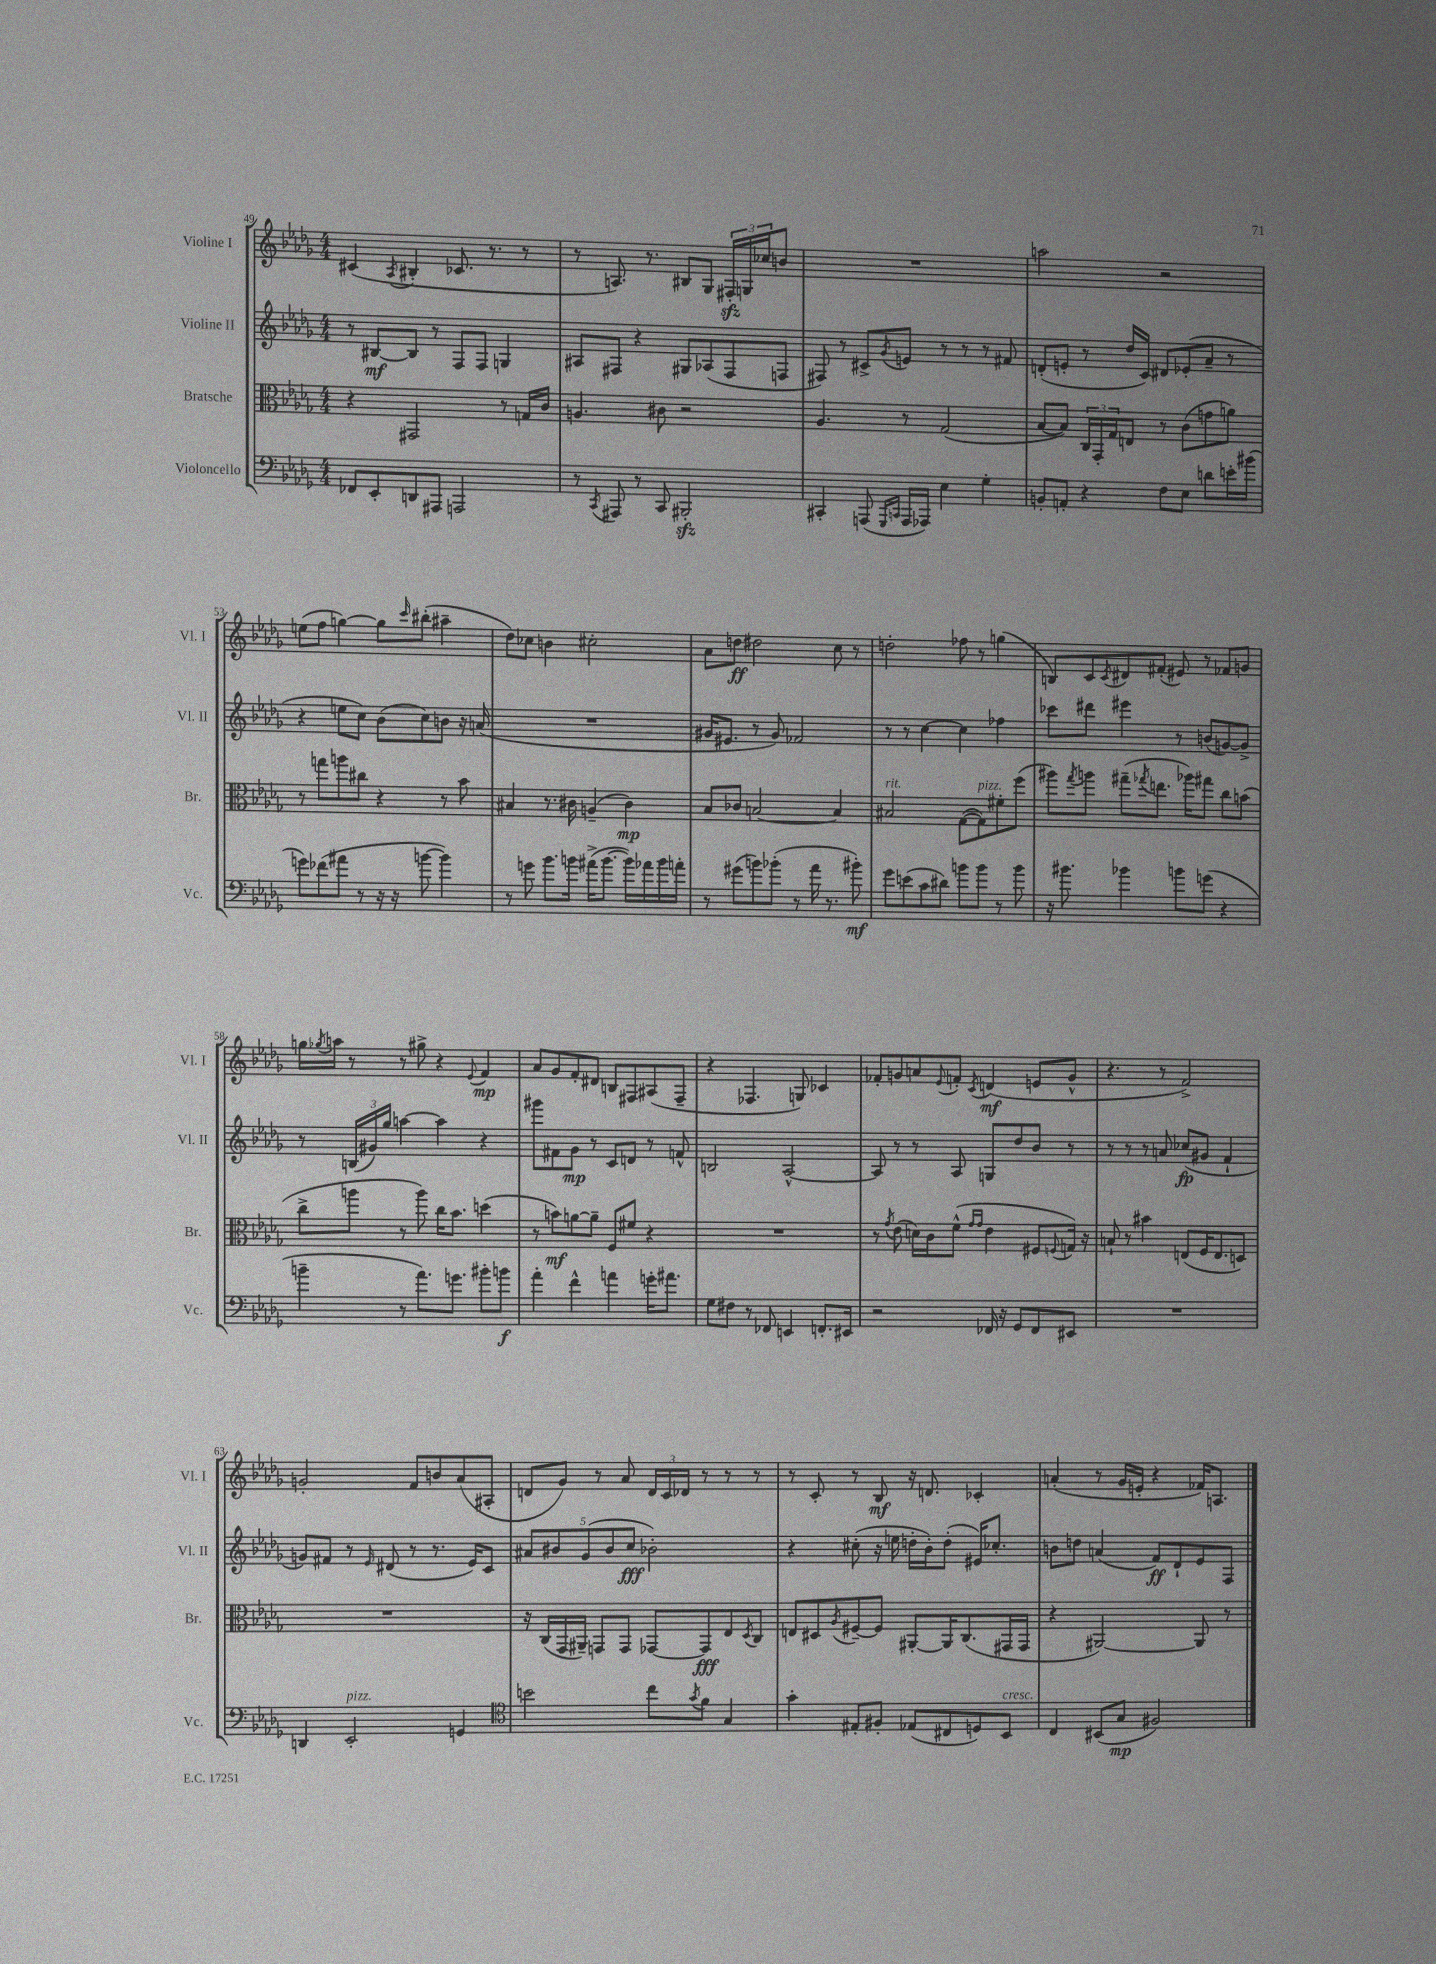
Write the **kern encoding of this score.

**kern	**dynam	**kern	**dynam	**kern	**dynam	**kern	**dynam
*part4	*part4	*part3	*part3	*part2	*part2	*part1	*part1
*staff4	*staff4	*staff3	*staff3	*staff2	*staff2	*staff1	*staff1
*I"Violoncello	*	*I"Bratsche	*	*I"Violine II	*	*I"Violine I	*
*I'Vc.	*	*I'Br.	*	*I'Vl. II	*	*I'Vl. I	*
*clefF4	*	*clefC3	*	*clefG2	*	*clefG2	*
*k[b-e-a-d-g-]	*	*k[b-e-a-d-g-]	*	*k[b-e-a-d-g-]	*	*k[b-e-a-d-g-]	*
*M4/4	*	*M4/4	*	*M4/4	*	*M4/4	*
=49	=49	=49	=49	=49	=49	=49	=49
8FF-X/L	.	4r	.	8r	.	(4c#X/	.
8EE-'/	.	.	.	[8B#X/L	mf	.	.
.	.	.	.	.	.	8qA-/	.
8DDn/	.	2GG#X/	.	8B#/J]	.	4B#X'/	.
8AAA#X/J	.	.	.	8r	.	.	.
2AAAn/	.	.	.	8F/L	.	8.c-X/	.
.	.	.	.	8F/J	.	.	.
.	.	.	.	.	.	8.r	.
.	.	8r	.	4Gn/	.	.	.
.	.	16Gn/LL	.	.	.	8r	.
.	.	16c/JJ	.	.	.	.	.
=50	=50	=50	=50	=50	=50	=50	=50
8r	.	4.An/	.	8A#X/L	.	8r	.
8qCC/	.	.	.	.	.	.	.
8AAA#X/	.	.	.	8F#X/J	.	8.An/)	.
8r	.	.	.	4r	.	.	.
.	.	.	.	.	.	8.r	.
8CC/	.	8c#X\	.	.	.	.	.
2BBB#Xzz'/	.	2r	.	8G#X/L	.	8B#X/L	.
.	.	.	.	(8A-X/	.	8G-/J	.
.	.	.	.	8F#/	.	24F#Xzz'/LL	.
.	.	.	.	.	.	24Gn/	.
.	.	.	.	.	.	24cc-X/J	.
.	.	.	.	8Fn/J	.	8bn/J	.
=51	=51	=51	=51	=51	=51	=51	=51
4CC#X'/	.	4.A-/	.	8F#X/)	.	1r	.
.	.	.	.	8r	.	.	.
(8AAAn/	.	.	.	8c#X^/L	.	.	.
16qqGGG-/LL	.	.	.	.	.	.	.
16qqCCn/JJ	.	.	.	8qg-/	.	.	.
16AAA/LL	.	8r	.	8en/J	.	.	.
16AAA-X/JJ)	.	.	.	.	.	.	.
4E-\	.	(2G-/	.	8r	.	.	.
.	.	.	.	8r	.	.	.
4G-'\	.	.	.	8r	.	.	.
.	.	.	.	8f#X/	.	.	.
=52	=52	=52	=52	=52	=52	=52	=52
8BBn'/L	.	[8B-/L	.	(8dn'/L	.	2aan\	.
8AAn'/J	.	8B-/J])	.	8en'/J	.	.	.
4r	.	24C/LL	.	8r	.	.	.
.	.	24GG-'/	.	.	.	.	.
.	.	24G-/J	.	.	.	.	.
.	.	8En/J	.	16dd-/LL	.	.	.
.	.	.	.	16c/JJ)	.	.	.
8F\L	.	8r	.	8d#X/L	.	2r	.
8E-\J	.	(8c\L	.	(8e-X'/	.	.	.
8dn\L	.	8gn\	.	8a-~/J	.	.	.
16en'\L	.	8an\J)	.	8r	.	.	.
(16b#X\JJ	.	.	.	.	.	.	.
!!LO:LB:g=z
=53	=53	=53	=53	=53	=53	=53	=53
8gn\L)	.	8r	.	4r	.	(8een\L	.
(8f-X\	.	8ggn\L	.	.	.	8ff\J	.
8a#X\J	.	8aan\	.	8een\L	.	[4ggn\)	.
8r	.	8cc#X\J	.	8cc\J)	.	.	.
16r	.	4r	.	(8b-\L	.	8gg\L]	.
16r	.	.	.	.	.	.	.
.	.	.	.	.	.	16qqccc/	.
[8bn\	.	.	.	8cc\)	.	(8bb#X'\J	.
4b\])	.	8r	.	8bn\J	.	4aa#X~\	.
.	.	8b-\	.	16r	.	.	.
.	.	.	.	(16an/	.	.	.
=54	=54	=54	=54	=54	=54	=54	=54
8r	.	4B#X/	.	1r	.	8dd-\L)	.
8gn\	.	.	.	.	.	8cc-X\J	.
8.b-\L	.	8.r	.	.	.	4bn\	.
16bn\Jk	.	16c#X\	.	.	.	.	.
(16a#X^\KL	.	(4An~/	.	.	.	2cc#X'\	.
[8.b\J	.	.	.	.	.	.	.
16b\LL])	.	4c#\)	mp	.	.	.	.
16a-X\	.	.	.	.	.	.	.
16b\	.	.	.	.	.	.	.
16an'\JJ	.	.	.	.	.	.	.
=55	=55	=55	=55	=55	=55	=55	=55
8r	.	8B-/L	.	16g#X/KL	.	8a-\L	.
.	.	.	.	8.e#X/J	.	.	.
(8g#X\L	.	8c-X/J	.	.	.	8ddn\J	ff
8bn\)	.	[2Bn/	.	8r	.	2dd#X\	.
(8b-X'\J	.	.	.	8g#/)	.	.	.
8r	.	.	.	2f-X/	.	.	.
16a-\	.	.	.	.	.	.	.
8.r	.	.	.	.	.	.	.
.	.	4B/]	.	.	.	8cc\	.
8b#X'\)	mf	.	.	.	.	8r	.
=56	=56	=56	=56	=56	=56	=56	=56
!	!	!LO:TX:a:i:t=rit.	!	!	!	!	!
8g-\L	.	2B#X/	.	8r	.	2ddn'\	.
(8en\	.	.	.	8r	.	.	.
8c\	.	.	.	[4cc\	.	.	.
8d#X\J)	.	.	.	.	.	.	.
8bn\L	.	([8G-\L	.	4cc\]	.	8ff-X\	.
!	!	!LO:TX:a:i:t=pizz.	!	!	!	!	!
8b\J	.	8G-\])	.	.	.	8r	.
8r	.	8f#X'\	.	4ff-X\	.	(4ggn\	.
8b\	.	(8ff\J	.	.	.	.	.
=57	=57	=57	=57	=57	=57	=57	=57
16r	.	8aa#X\L)	.	8ccc-X\L	.	8Bn/L)	.
8.b#X\	.	.	.	.	.	.	.
.	.	8qgg-/	.	.	.	.	.
.	.	8aan\J	.	8ddd#X\J	.	8c/	.
.	.	.	.	.	.	8qc/	.
4b-X\	.	(8gg#X~\L	.	4eee#X\	.	8d#X/	.
.	.	8qgg-X/	.	.	.	.	.
.	.	8.een\J	.	.	.	(8f#X'/J	.
8bn\L	.	.	.	8r	.	8e#X/)	.
.	.	16aa-X\KL)	.	.	.	.	.
(8gn\J	.	8gg#X\J	.	(8bn/L	.	8r	.
4r	.	8cc\L	.	[8gn/)	.	8f-X/L	.
.	.	(8bn\J	.	8g^/J]	.	8gn/J	.
!!LO:LB:g=z
=58	=58	=58	=58	=58	=58	=58	=58
4bn~\	.	8cc^\L	.	8r	.	16ggn\LL	.
.	.	.	.	.	.	8qgg-X/	.
.	.	.	.	.	.	16aan\JJ	.
.	.	8aan\J	.	(24Bn/LL	.	8r	.
.	.	.	.	24g#X/)	.	.	.
.	.	.	.	24gg-/JJ	.	.	.
8r	.	8r	.	[4aan\	.	8r	.
8.a-\L)	.	8aa\)	.	.	.	8gg#X^\	.
.	.	16cc\KL	.	4aa\]	.	4r	.
8.gn\J	.	8.b-\J	.	.	.	.	.
.	.	.	.	.	.	8qqe-/	.
8b#X'\L	.	(4ddn\	.	4r	.	4f/	mp
8bn\J	f	.	.	.	.	.	.
=59	=59	=59	=59	=59	=59	=59	=59
4a-'\	.	8r	.	8ggg#X\L	.	8a-/L	.
.	.	8bn\L)	mf	8f#X\	.	8g-/	.
4f^^\	.	[8an\	.	8g-\J	mp	8f'/	.
.	.	8a~\J]	.	8r	.	8d#X/J	.
4an\	.	8F/L	.	8c/L	.	8Bn/L	.
.	.	8f#X/J	.	8dn/J	.	8F#X/	.
16gn'\KL	.	4r	.	8r	.	(8A#X/	.
8.a#X\J	.	.	.	.	.	.	.
.	.	.	.	8fn^^/	.	8F#~/J	.
=60	=60	=60	=60	=60	=60	=60	=60
8G-\L	.	1r	.	2Bn/	.	4r	.
8F#X\J	.	.	.	.	.	.	.
8r	.	.	.	.	.	4.F-X/	.
8FF-X/	.	.	.	.	.	.	.
4EEn/	.	.	.	[2A-^^/	.	.	.
.	.	.	.	.	.	8Gn/)	.
8.FFn'/L	.	.	.	.	.	4c-X/	.
16EE#X/Jk	.	.	.	.	.	.	.
=61	=61	=61	=61	=61	=61	=61	=61
2r	.	8r	.	8A-/]	.	8f-X'/L	.
.	.	8qg-/	.	.	.	.	.
.	.	(8e-\	.	8r	.	8gn/	.
.	.	16dn\LL)	.	8r	.	8an/	.
.	.	16c\J	.	.	.	.	.
.	.	.	.	.	.	8qqe-/	.
.	.	(8f^^\J	.	8A-/	.	8fn'/J	.
.	.	16qqg-/LL	.	.	.	.	.
.	.	16qqg-/JJ	.	.	.	8qc/	.
16FF-X/	.	4e-\	.	8Gn/L	.	(4dn/	mf
16r	.	.	.	.	.	.	.
8GG-/L	.	.	.	8dd-/	.	.	.
8FF-/	.	8F#X/L	.	8b-/J	.	8en/L	.
.	.	8qqFn/	.	.	.	.	.
8EE#X/J	.	16Gn/Jk)	.	8r	.	8g^^/J	.
.	.	16r	.	.	.	.	.
=62	=62	=62	=62	=62	=62	=62	=62
1r	.	8Bn`/	.	8r	.	4.r	.
.	.	8r	.	8r	.	.	.
.	.	4b#X\	.	8r	.	.	.
.	.	.	.	8an/	.	8r	.
.	.	(8En/L	.	(8cc-X/L	fp	2f^/)	.
.	.	16F/K	.	8g#X/J	.	.	.
.	.	8.E/	.	.	.	.	.
.	.	.	.	4f`/	.	.	.
.	.	8Dn/J)	.	.	.	.	.
!!LO:LB:g=z
=63	=63	=63	=63	=63	=63	=63	=63
4DDn/	.	1r	.	8gn/L)	.	2gn'/	.
.	.	.	.	8f#X/J	.	.	.
!LO:TX:a:i:t=pizz.	!	!	!	!	!	!	!
2EE-'/	.	.	.	8r	.	.	.
.	.	.	.	16qqe-/	.	.	.
.	.	.	.	(8d#X/	.	.	.
.	.	.	.	8r	.	8f/L	.
.	.	.	.	8.r	.	8bn/	.
4GGn/	.	.	.	.	.	(8a-/	.
.	.	.	.	16e-/KL)	.	.	.
.	.	.	.	8c/J	.	8A#X'/J	.
=64	=64	=64	=64	=64	=64	=64	=64
*clefC4	*	*	*	*	*	*	*
2bn\	.	16r	.	10a#X/L	.	8dn/L	.
.	.	(16C/LL	.	.	.	.	.
.	.	.	.	10b#X/	.	.	.
.	.	16GG-/	.	.	.	8g-/J)	.
.	.	16AA#X~/JJ)	.	.	.	.	.
.	.	.	.	(10g-/	.	.	.
.	.	8GGn/L	.	.	.	8r	.
.	.	.	.	10b#/	.	.	.
.	.	8GG/J	.	.	.	8a-/	.
.	.	.	.	10cc/J	fff	.	.
8cc\L	.	[8GG-X/L	.	2b-X'\)	.	24d/LL	.
.	.	.	.	.	.	24c/	.
.	.	.	.	.	.	24d-X/JJ	.
8qg-/	.	.	.	.	.	.	.
8f\J	.	8GG-/]	fff	.	.	8r	.
4G-/	.	8E-/	.	.	.	8r	.
.	.	8qD-/	.	.	.	.	.
.	.	8C/J	.	.	.	8r	.
=65	=65	=65	=65	=65	=65	=65	=65
4g-'\	.	8En/L	.	4r	.	8r	.
.	.	8D#X/	.	.	.	8c'/	.
.	.	8qA-/	.	.	.	.	.
8E#X'/L	.	[8F#X~/	.	(8cc#X'\	.	8r	.
8F#X'/J	.	8F#/J]	.	16r	.	8B-/	mf
.	.	.	.	16een\	.	.	.
(8E-X/L	.	[8AA#X'/L	.	16ddn'\LL	.	16r	.
.	.	.	.	16b-'\J)	.	8.dn/	.
8C#X/	.	16AA#/K]	.	(8dd'\J	.	.	.
.	.	(8.C/	.	.	.	.	.
8Dn/)	.	.	.	16e#X/KL)	.	4c-X'/	.
.	.	.	.	8.cc-X'/J	.	.	.
!LO:TX:a:i:t=cresc.	!	!	!	!	!	!	!
8BB-/J	.	16GG#X/L	.	.	.	.	.
.	.	16GG#/JJ	.	.	.	.	.
=66	=66	=66	=66	=66	=66	=66	=66
4C/	.	4r	.	8bn\L	.	(4an'/	.
.	.	.	.	8ddn\J	.	.	.
(8BB#X/L	.	[2AA#X/)	.	(4an/	.	8r	.
8G-/J	mp	.	.	.	.	16g-/LL	.
.	.	.	.	.	.	16en'/JJ	.
2F#X/)	.	.	.	8f/L)	ff	4r	.
.	.	.	.	8d-`/	.	.	.
.	.	8AA#/]	.	8e-/	.	16f-X/KL)	.
.	.	.	.	.	.	8.An/J	.
.	.	8r	.	8F/J	.	.	.
==	==	==	==	==	==	==	==
*-	*-	*-	*-	*-	*-	*-	*-
